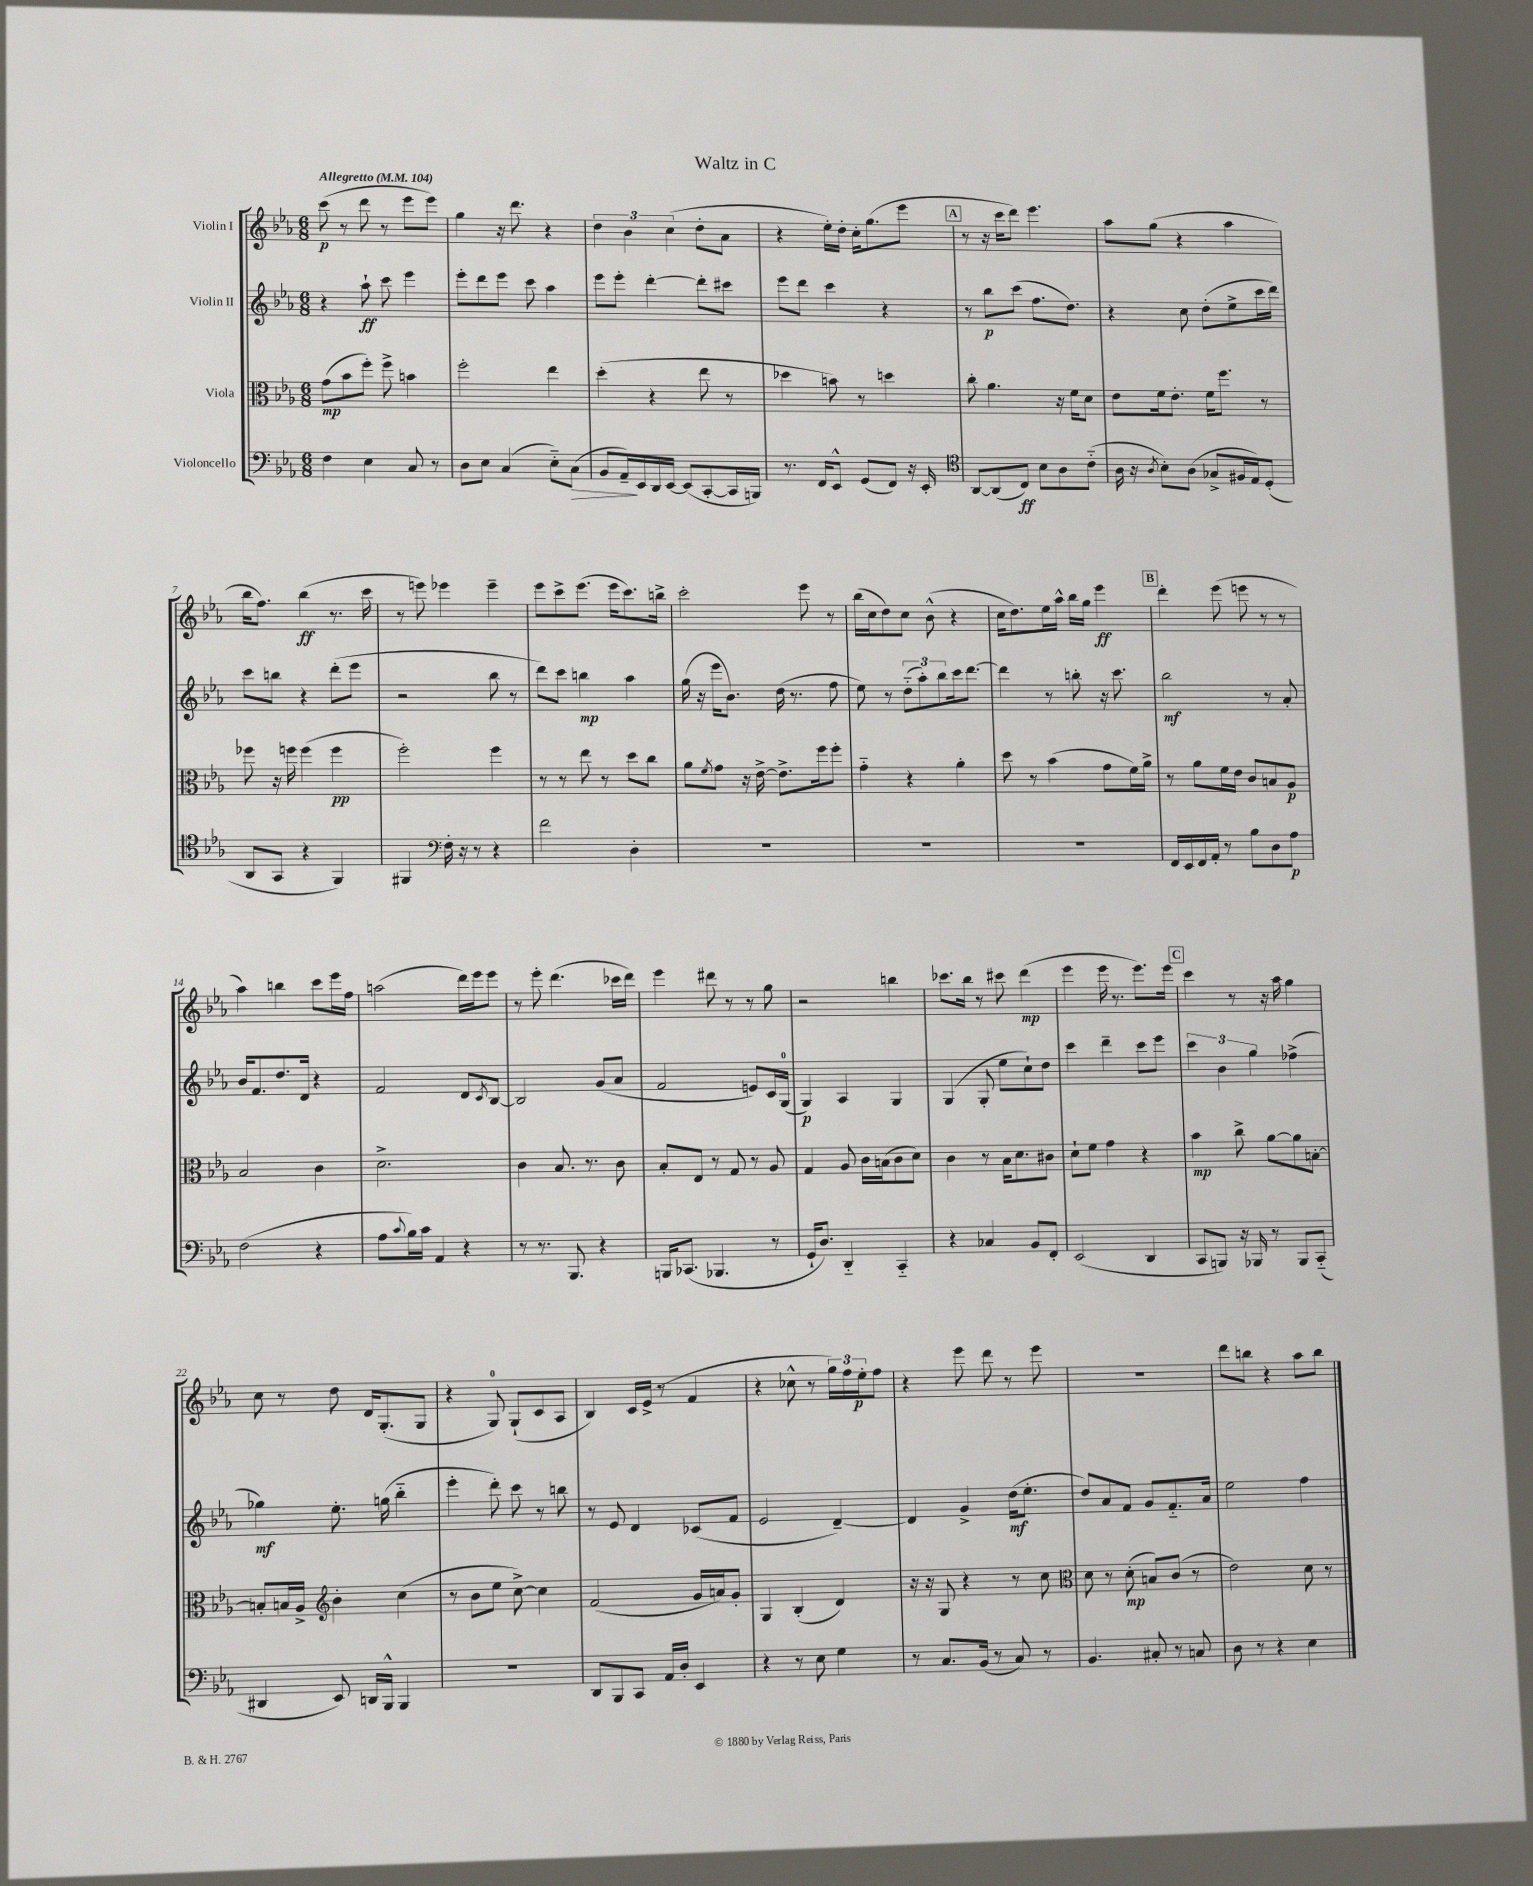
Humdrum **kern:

**kern	**dynam	**kern	**dynam	**kern	**dynam	**kern	**dynam
*part4	*part4	*part3	*part3	*part2	*part2	*part1	*part1
*staff4	*staff4	*staff3	*staff3	*staff2	*staff2	*staff1	*staff1
*I"Violoncello	*	*I"Viola	*	*I"Violin II	*	*I"Violin I	*
*clefF4	*	*clefC3	*	*clefG2	*	*clefG2	*
*k[b-e-a-]	*	*k[b-e-a-]	*	*k[b-e-a-]	*	*k[b-e-a-]	*
*M6/8	*	*M6/8	*	*M6/8	*	*M6/8	*
*MM104	*	*MM104	*	*MM104	*	*MM104	*
=1	=1	=1	=1	=1	=1	=1	=1
!	!	!	!	!	!	!LO:TX:a:B:t=Allegretto	!
4F\	.	(8g\L	mp	4r	.	(8ccc\	p
.	.	8b-\	.	.	.	8r	.
4E-\	.	8ff'\J)	.	8aa-`\	ff	8ddd\	.
.	.	8ff^\	.	8ccc\	.	8r	.
8C/	.	4bn\	.	4eee-\	.	8eee-\L	.
8r	.	.	.	.	.	8eee-\J)	.
=2	=2	=2	=2	=2	=2	=2	=2
8D\L	.	2ff'\	.	8eee-'\L	.	4gg\	.
8E-\J	.	.	.	8ddd\	.	.	.
(4C/	.	.	.	8eee-\J	.	16r	.
.	.	.	.	.	.	8.ddd\	.
.	.	.	.	8ccc\	.	.	.
8E-\L)	.	4ee-\	.	4aa-\	.	4r	.
!	!LO:HP:b	!	!	!	!	!	!
(8C\J	>	.	.	.	.	.	.
=3	=3	=3	=3	=3	=3	=3	=3
8BB-/L	.	(4dd'\	.	8eee-\L	.	6dd\	.
16AA-~/L)	.	.	.	8eee-'\J	.	.	.
.	.	.	.	.	.	6b-\	.
16EE-/	]	.	.	.	.	.	.
16DD/	.	4r	.	[4ddd'\	.	.	.
[16EE-/JJ	.	.	.	.	.	.	.
.	.	.	.	.	.	(6cc\	.
(8EE-/L]	.	.	.	.	.	.	.
[8CC'/	.	8ee-\	.	8ddd'\L]	.	8dd'\L	.
16CC/L]	.	8r	.	8ccc#X\J	.	8a-\J	.
16BBBn/JJ)	.	.	.	.	.	.	.
=4	=4	=4	=4	=4	=4	=4	=4
8.r	.	4dd-X\	.	8eee-\L	.	4r	.
.	.	.	.	8ddd\J	.	.	.
16FF/KL	.	.	.	.	.	.	.
8EE-^^/J	.	8bn\)	.	4ccc\	.	16ee-'\LL)	.
.	.	.	.	.	.	16dd'\JJ	.
(8GG/L	.	8r	.	.	.	16cc'\KL	.
.	.	.	.	.	.	(8.gg\	.
8FF/J)	.	4ddn\	.	4r	.	.	.
16r	.	.	.	.	.	8eee-\J	.
16EE-'/	.	.	.	.	.	.	.
!!LO:REH:place=s1:t=A
=5	=5	=5	=5	=5	=5	=5	=5
*clefC4	*	*	*	*	*	*	*
[8AA-/L	.	8cc'\	.	8r	.	8r	.
(8AA-/]	.	4.a-\	.	8bb-\L	p	16r	.
.	.	.	.	.	.	16ccc\KL	.
8C/J)	ff	.	.	(8ccc\J	.	8ddd\J)	.
8B-\L	.	.	.	8.ff\L	.	4.eee-\	.
8A-\	.	16r	.	.	.	.	.
.	.	16f\KL	.	8.dd\J)	.	.	.
(8c\J	.	8d\J	.	.	.	.	.
=6	=6	=6	=6	=6	=6	=6	=6
16A-\	.	8e-\L	.	4r	.	8aa-\L	.
16r	.	.	.	.	.	.	.
8qA-/	.	.	.	.	.	.	.
8B-'\L)	.	16f\k	.	.	.	(8gg\J	.
.	.	8.e-'\J	.	.	.	.	.
(8A-\J	.	.	.	8cc\	.	4r	.
8G-X^/L	.	16f\KL	.	(8dd'\L	.	.	.
.	.	8.ff\J	.	.	.	.	.
16F#X/L	.	.	.	8ee-^\	.	4aa-\	.
16E-/J)	.	.	.	.	.	.	.
(8D'/J	.	8r	.	16ccc\L	.	.	.
.	.	.	.	16ddd\JJ)	.	.	.
!!LO:LB:g=z
=7	=7	=7	=7	=7	=7	=7	=7
8AA-/L	.	8ff-X\	.	8ccc\L	.	16bb-\KL	.
.	.	.	.	.	.	8.ff\J)	.
8GG/J	.	16r	.	8bbn\J	.	.	.
.	.	16ffn\	.	.	.	.	.
4r	.	(4ff\	.	4r	.	(4bb-\	ff
4FF/)	.	4ff\	pp	(8ddd'\L	.	8.r	.
.	.	.	.	8eee-\J	.	.	.
.	.	.	.	.	.	16ccc\	.
=8	=8	=8	=8	=8	=8	=8	=8
4FF#X/	.	2ff'\)	.	2r	.	8r	.
.	.	.	.	.	.	8eeen\)	.
*clefF4	*	*	*	*	*	*	*
16F'\	.	.	.	.	.	4eee-X\	.
16r	.	.	.	.	.	.	.
8r	.	.	.	.	.	.	.
4r	.	4ff\	.	8bb-\	.	4eee-~\	.
.	.	.	.	8r	.	.	.
=9	=9	=9	=9	=9	=9	=9	=9
2f\	.	8r	.	8ddd\L)	.	8eee-\L	.
.	.	8r	.	8ccc\J	.	8ccc^\	.
.	.	8ee-\	.	4bbn\	mp	(8.eee-\J	.
.	.	8r	.	.	.	.	.
.	.	.	.	.	.	16eee-\KL	.
4D'\	.	8dd\L	.	4aa-\	.	8.ccc\)	.
.	.	8cc\J	.	.	.	.	.
.	.	.	.	.	.	16bbn^\Jk	.
=10	=10	=10	=10	=10	=10	=10	=10
2.r	.	8a-\L	.	(16gg\	.	2ccc'\	.
.	.	.	.	16r	.	.	.
.	.	8qf/	.	.	.	.	.
.	.	8g\J	.	16eee-\KL	.	.	.
.	.	.	.	8.b-\J)	.	.	.
.	.	16r	.	.	.	.	.
.	.	[16e-^\	.	.	.	.	.
.	.	8.e-^\L]	.	(16dd\	.	.	.
.	.	.	.	8.r	.	.	.
.	.	.	.	.	.	8eee-\	.
.	.	16ff\k	.	.	.	.	.
.	.	8ff'\J	.	8ff\	.	8r	.
=11	=11	=11	=11	=11	=11	=11	=11
2.r	.	4g\	.	8ee-\)	.	(16bb-\LL	.
.	.	.	.	.	.	16cc\J	.
.	.	.	.	8r	.	8dd\)	.
.	.	4r	.	(12dd\L	.	8cc\J	.
.	.	.	.	12aa-'\)	.	.	.
.	.	.	.	.	.	(8b-^^\	.
.	.	.	.	12bb-\	.	.	.
.	.	4a-'\	.	16ccc\k	.	4r	.
.	.	.	.	[8.ddd\J	.	.	.
=12	=12	=12	=12	=12	=12	=12	=12
2.r	.	8dd\	.	4ddd\]	.	16cc\KL	.
.	.	.	.	.	.	8.dd\)	.
.	.	8r	.	.	.	.	.
.	.	(4b-\	.	8r	.	16ee-\L	.
.	.	.	.	.	.	16aa-^^\JJ	.
.	.	.	.	8bbn'\	.	16bb-\LL	.
.	.	.	.	.	.	16gg\JJ	.
.	.	8g\L	.	16r	.	4eee-\	ff
.	.	.	.	8.ccc\	.	.	.
.	.	16f\L)	.	.	.	.	.
.	.	16a-^\JJ	.	.	.	.	.
!!LO:REH:place=s1:t=B
=13	=13	=13	=13	=13	=13	=13	=13
16FF/LL	.	8r	.	2bb-\	mf	4ddd'\	.
16EE-/	.	.	.	.	.	.	.
16FF/	.	8a-\L	.	.	.	.	.
16AA-'/JJ	.	.	.	.	.	.	.
8r	.	16f\L	.	.	.	(8eee-\	.
.	.	16e-\JJ	.	.	.	.	.
8B-\L	.	8c/L	.	.	.	8eeen\	.
8D\	.	8Bn/	.	8r	.	8r	.
8A-\J	p	8A-/J	p	8a-'/	.	8r	.
!!LO:LB:g=z
=14	=14	=14	=14	=14	=14	=14	=14
(2F\	.	2B-/	.	16b-/KL	.	4aa-\)	.
.	.	.	.	8.f/	.	.	.
.	.	.	.	8.dd/	.	4bbn\	.
.	.	.	.	16d/Jk	.	.	.
4r	.	4c\	.	4r	.	8ccc\L	.
.	.	.	.	.	.	16eee-\L	.
.	.	.	.	.	.	16ff\JJ	.
=15	=15	=15	=15	=15	=15	=15	=15
8A-\L	.	2.d^\	.	2f/	.	(2aan\	.
8qqc/	.	.	.	.	.	.	.
16B-\L)	.	.	.	.	.	.	.
16c\JJ	.	.	.	.	.	.	.
4AA-/	.	.	.	.	.	.	.
4r	.	.	.	8d/L	.	16ddd\LL)	.
.	.	.	.	.	.	16eee-\J	.
.	.	.	.	8qc/	.	.	.
.	.	.	.	[8B-/J	.	8eee-\J	.
=16	=16	=16	=16	=16	=16	=16	=16
8r	.	4c\	.	2B-/]	.	8r	.
8.r	.	.	.	.	.	8eee-'\	.
.	.	8.B-/	.	.	.	(4.ddd\	.
8.BBB-/	.	.	.	.	.	.	.
.	.	8.r	.	.	.	.	.
4r	.	.	.	(8g/L	.	.	.
.	.	8c\	.	8a-/J	.	16ccc-X\LL	.
.	.	.	.	.	.	16ddd\JJ)	.
=17	=17	=17	=17	=17	=17	=17	=17
16BBBn/KL	.	8B-'/L	.	2f/	.	4eee-\	.
(8.CC-X/J	.	.	.	.	.	.	.
.	.	8E-/J	.	.	.	.	.
4.BBB-X/	.	8r	.	.	.	8ddd#X\	.
.	.	8G/	.	.	.	8r	.
.	.	8r	.	8en/L)	.	8r	.
8r	.	8A-/	.	16c/L	.	8gg\	.
.	.	.	.	(16G/JJ	.	.	.
=18	=18	=18	=18	=18	=18	=18	=18
16GG`/KL	.	4G/	.	4G/)	p	2r	.
8.D/J)	.	.	.	.	.	.	.
4DD/	.	8A-/	.	4A-/	.	.	.
.	.	16c\LL	.	.	.	.	.
.	.	(16Bn\J	.	.	.	.	.
4CC/	.	8c\	.	4G/	.	4bbn\	.
.	.	8d\J)	.	.	.	.	.
=19	=19	=19	=19	=19	=19	=19	=19
4r	.	4c\	.	(4G/	.	8.ccc-X\L	.
.	.	.	.	.	.	16bb-\Jk	.
4C-X/	.	8r	.	8G'/	.	8r	.
.	.	16B-\KL	.	8ee-\L	.	8ccc#X\	.
.	.	8.d\	.	.	.	.	.
8BB-/L	.	.	.	8cc`\)	.	(4ddd\	mp
8FF'/J	.	8c#X\J	.	8dd\J	.	.	.
=20	=20	=20	=20	=20	=20	=20	=20
(2EE-/	.	8d`\L	.	4ccc\	.	4eee-\	.
.	.	8f\J	.	.	.	.	.
.	.	4g\	.	4ddd~\	.	16eee-\	.
.	.	.	.	.	.	8.r	.
4DD/	.	4r	.	8ccc\L	.	8.eee-\L)	.
.	.	.	.	8eee-\J	.	.	.
.	.	.	.	.	.	16eee-\Jk	.
!!LO:REH:place=s1:t=C
=21	=21	=21	=21	=21	=21	=21	=21
8CC/L	.	4b-\	mp	6ccc\	.	4ccc\	.
8BBBn/J)	.	.	.	.	.	.	.
.	.	.	.	6b-\	.	.	.
16r	.	8cc^\	.	.	.	8r	.
16BBB-X/	.	.	.	.	.	.	.
.	.	.	.	6gg\	.	.	.
8r	.	[8a-\L	.	.	.	16r	.
.	.	.	.	.	.	16aa-\	.
8BBB-/L	.	8a-\]	.	(4ff-X^\	.	4gg\	.
(8CC/J	.	[8Bn'\J	.	.	.	.	.
!!LO:LB:g=z
=22	=22	=22	=22	=22	=22	=22	=22
4DD#X/	.	8Bn'/L]	.	4gg-X\)	mf	8cc\	.
.	.	16Bn/L	.	.	.	8r	.
.	.	16A-^/JJ	.	.	.	.	.
*	*	*clefG2	*	*	*	*	*
8EE-/)	.	4b-'\	.	8.ee-'\	.	8dd\	.
16DDn/LL	.	.	.	.	.	16d/KL	.
16BBB-^^/JJ	.	.	.	(16ggn\	.	(8.G'/	.
4BBB-/	.	(4cc\	.	4bb-\	.	.	.
.	.	.	.	.	.	8G/J	.
=23	=23	=23	=23	=23	=23	=23	=23
2.r	.	8r	.	4eee-'\	.	4r	.
.	.	8b-\L	.	.	.	.	.
.	.	8ee-\J	.	8ddd'\)	.	8G/)	.
.	.	[8cc^\)	.	8ccc\	.	(8G`/L	.
.	.	4cc\]	.	8r	.	8c/	.
.	.	.	.	8bbn\	.	8A-/J	.
=24	=24	=24	=24	=24	=24	=24	=24
8DD/L	.	(2f/	.	8r	.	4B-/)	.
8BBB-/	.	.	.	8e-/	.	.	.
8CC/J	.	.	.	4d/	.	16c/LL	.
.	.	.	.	.	.	(16e-^/JJ	.
16AA-/LL	.	.	.	.	.	8r	.
16D'/JJ	.	.	.	.	.	.	.
4EE-/	.	16g/LL	.	(8c-X/L	.	4f/	.
.	.	16an/J)	.	.	.	.	.
.	.	8g'/J	.	8f/J	.	.	.
=25	=25	=25	=25	=25	=25	=25	=25
4r	.	4G/	.	2e-/	.	4r	.
8r	.	(4B-'/	.	.	.	8cc-X^^\	.
8E-\	.	.	.	.	.	8r	.
4G\	.	4d/)	.	[4d~/)	.	24gg\LL)	.
.	.	.	.	.	.	24ff\	.
.	.	.	.	.	.	24ee-'\J	p
.	.	.	.	.	.	8ff\J	.
=26	=26	=26	=26	=26	=26	=26	=26
8r	.	16r	.	4d/]	.	4r	.
.	.	16r	.	.	.	.	.
8.C/L	.	8G/	.	.	.	.	.
.	.	4r	.	4g^/	.	8eee-\	.
(16BB-/Jk	.	.	.	.	.	.	.
8r	.	.	.	.	.	8ddd\	.
8C/)	.	8r	.	(16dd\KL	mf	8r	.
.	.	.	.	8.ee-'\J	.	.	.
8r	.	8cc\	.	.	.	8eee-\	.
=27	=27	=27	=27	=27	=27	=27	=27
*	*	*clefC3	*	*	*	*	*
4.BB-/	.	8d\	.	8dd/L)	.	2.r	.
.	.	8r	.	8a-/	.	.	.
.	.	(8d'\	mp	8f/J	.	.	.
8C#X'/	.	8Bn/L)	.	8g/L	.	.	.
8r	.	(8c/J	.	8.f/	.	.	.
8Cn/	.	8r	.	.	.	.	.
.	.	.	.	16a-/Jk	.	.	.
=28	=28	=28	=28	=28	=28	=28	=28
8D\	.	2e-\)	.	2ee-\	.	8ddd\L	.
8r	.	.	.	.	.	8bbn\J	.
4r	.	.	.	.	.	4r	.
4E-\	.	8d\	.	4ff\	.	8aa-\L	.
.	.	8r	.	.	.	8bb\J	.
==	==	==	==	==	==	==	==
*-	*-	*-	*-	*-	*-	*-	*-
